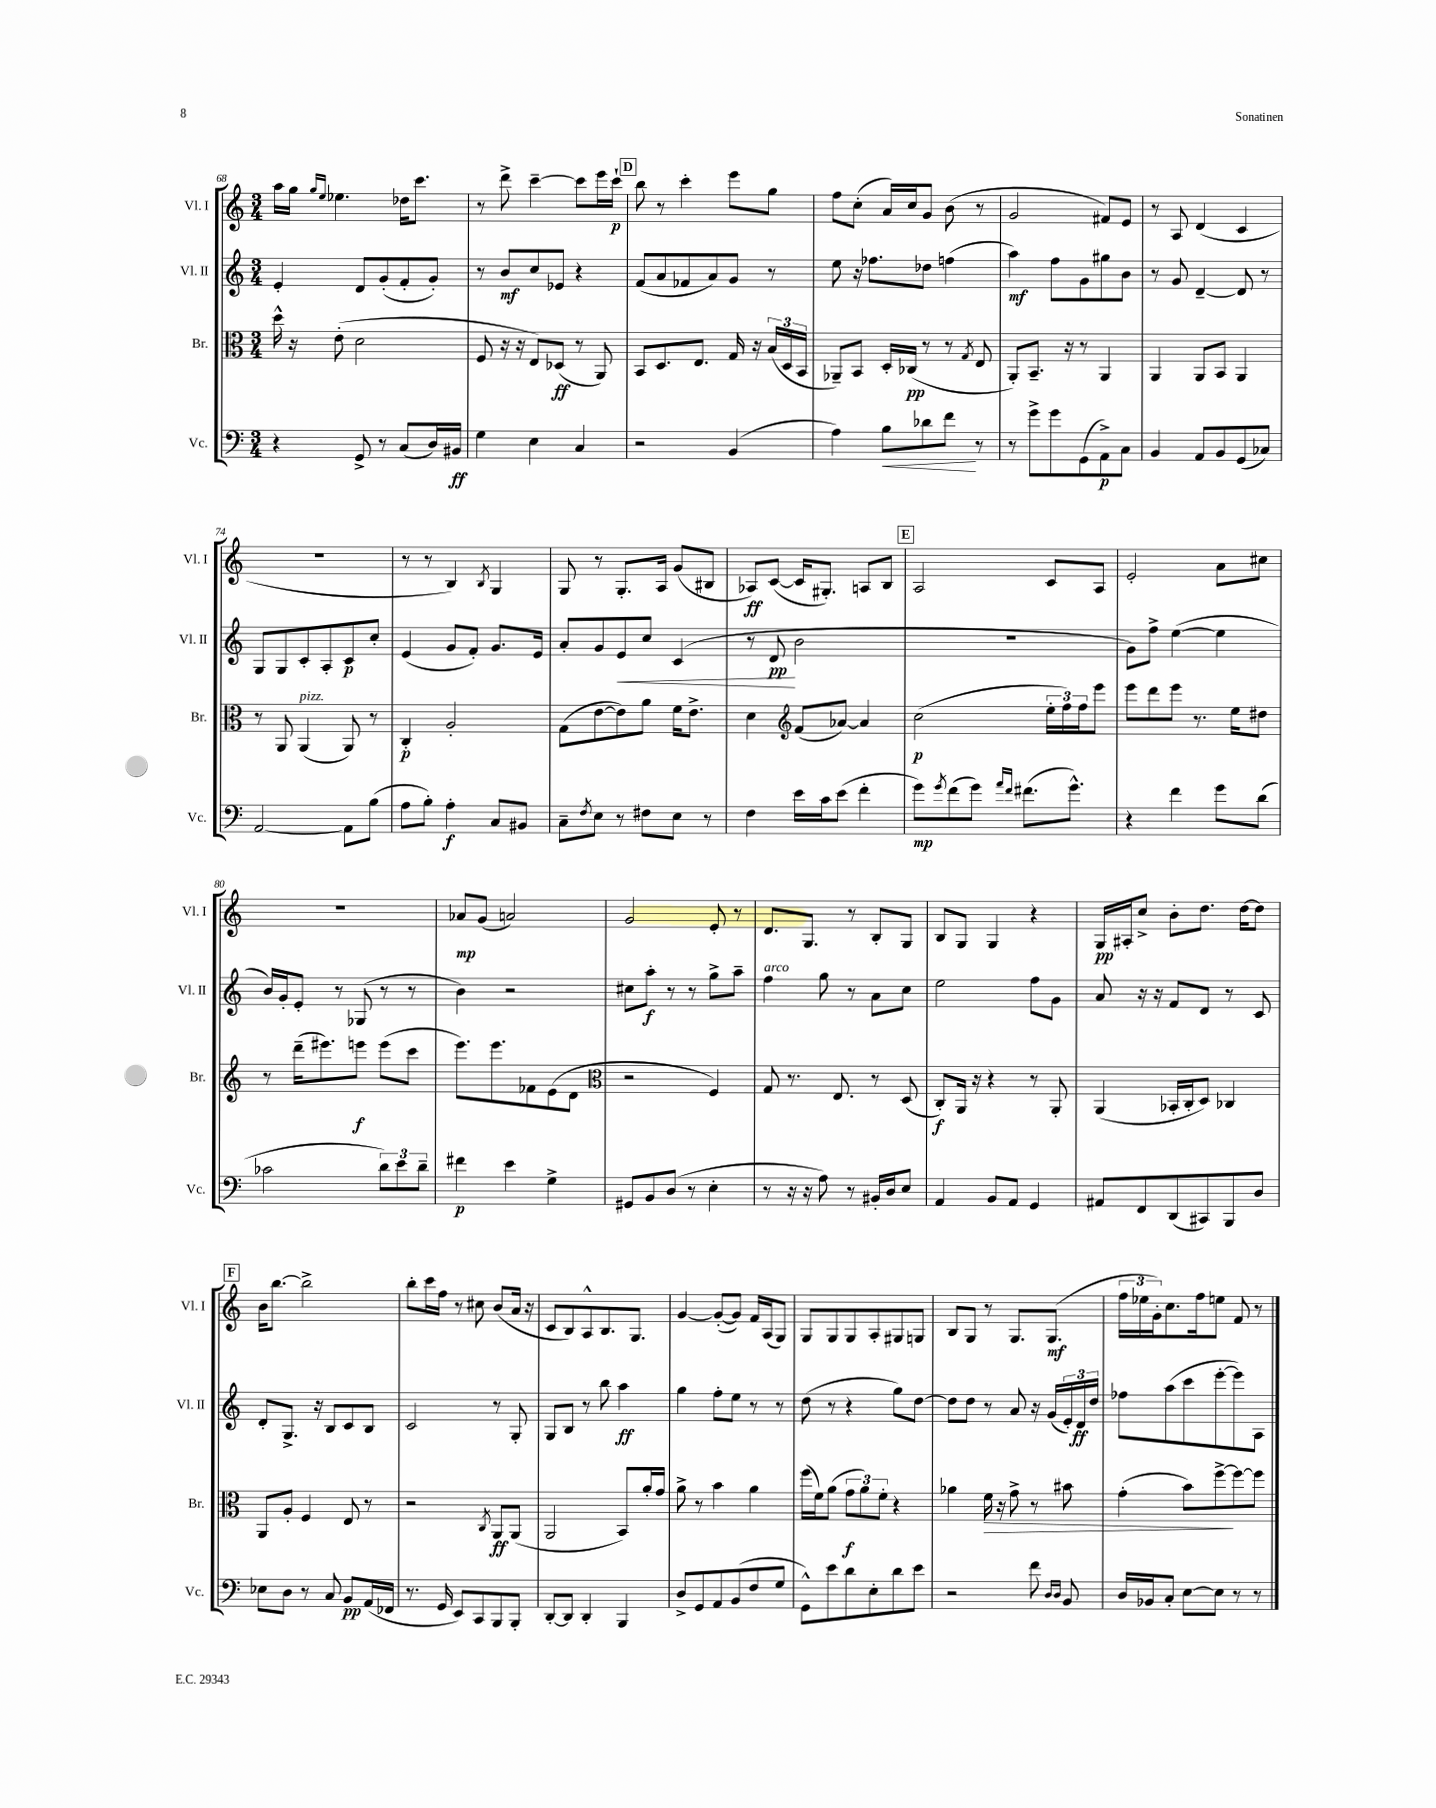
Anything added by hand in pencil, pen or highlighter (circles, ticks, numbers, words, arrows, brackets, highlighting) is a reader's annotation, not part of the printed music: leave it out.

**kern	**kern	**kern	**kern
*staff4	*staff3	*staff2	*staff1
*clefF4	*clefC3	*clefG2	*clefG2
*k[]	*k[]	*k[]	*k[]
*M3/4	*M3/4	*M3/4	*M3/4
4r	16dd^^	4e'	16aa
.	16r	.	16gg
.	.	.	16qqgg
.	.	.	16qqee
.	(8e'	.	4.ee-
8GG^	2d	8d	.
8r	.	(8g'	.
(8C	.	8f'	16dd-
.	.	.	8.ccc
16D)	.	8g')	.
16BB#	.	.	.
=	=	=	=
4G	8F	8r	8r
.	16r	8b	8ddd^
.	16r	.	.
4E	8E)	8cc	[4ccc~
.	(8D-	8e-	.
4C	8r	4r	8ccc]
.	8AA)	.	16eee
.	.	.	16ccc`
=	=	=	=
2r	8BB	(8f	8bb
.	8.D	8a	8r
.	.	8f-	4ccc'
.	8.E	.	.
.	.	8a)	.
(4BB	16G	8g	8eee
.	16r	.	.
.	(24B	8r	8gg
.	24D	.	.
.	24BB	.	.
=	=	=	=
4A)	8AA-~)	8ee	8ff
.	8BB	16r	(8cc'
.	.	8.ff-	.
8B	16D'	.	16a)
.	(16C-	.	16cc
8d-	8r	8dd-	8g
8f	8r	(4ff	(8b
.	8qG	.	.
8r	8E	.	8r
=	=	=	=
8r	8AA')	4aa)	2g
8g^	8.BB~	.	.
8g	.	8ff	.
.	16r	.	.
(8GG	8r	8g	.
8AA^)	4AA	8gg#	8f#)
8C	.	8b	8e
=	=	=	=
4BB	4AA	8r	8r
.	.	8g	8A
8AA	8AA	[4d~	(4d
8BB	8BB	.	.
(8GG	4AA	8d]	4c
8C-)	.	8r	.
=	=	=	=
[2AA	8r	8G	2.r
.	8AA	8G	.
.	(4AA	8c'	.
.	.	8A'	.
8AA]	8AA)	8c	.
(8B	8r	8cc'	.
=	=	=	=
8A	4C'	(4e	8r
8B')	.	.	8r
4A'	2A'	8g	4B)
.	.	8f')	.
.	.	.	8qB
8C	.	8.g	4G
8BB#	.	.	.
.	.	16e	.
=	=	=	=
8C~	(8G	8a'	8G
8qF	.	.	.
8E	[8e	8g	8r
8r	8e])	8e	8.G'
8F#	8a	8cc	.
.	.	.	16A
8E	16f	(4c	(8g
.	8.e^	.	.
8r	.	.	8B#
=	=	=	=
4F	4d	8r	8A-)
.	.	8d	([8c
*	*clefG2	*	*
16e	(8f	2b	16c]
16c	.	.	8.G#')
(8e	[8a-)	.	.
4f'	4a-]	.	8A
.	.	.	8B
=	=	=	=
8g)	(2cc	2.r	2A
8qg	.	.	.
(8f	.	.	.
8g)	.	.	.
16qqa	.	.	.
16qqf	.	.	.
(8.f#	.	.	.
.	24ee'	.	8c
.	24ff)	.	.
8.g^^)	.	.	.
.	24ff	.	.
.	8eee	.	8A
=	=	=	=
4r	8eee	8g)	2e'
.	8ddd	8ff^	.
4f	8eee	([4ee	.
.	8.r	.	.
8g	.	4ee]	8a
.	16ee	.	.
(8d	8dd#	.	8cc#
=	=	=	=
2c-	8r	16b)	2.r
.	.	16g'	.
.	(16ddd~	8e'	.
.	8.eee#)	.	.
.	.	8r	.
.	8eee	(8G-	.
12d)	(8eee	8r	.
12e	.	.	.
.	8ccc	8r	.
12d~	.	.	.
=	=	=	=
4f#	8.eee)	4b)	8a-
.	.	.	(8g
.	8.eee	.	.
4e	.	2r	2a)
.	8f-	.	.
4G^	(8e	.	.
.	8d	.	.
=	=	=	=
*	*clefC3	*	*
8GG#	2r	8cc#	2g
8BB	.	8aa'	.
(8D	.	8r	.
8r	.	8r	.
4E'	4F)	8gg^	8e'
.	.	8aa~	8r
=	=	=	=
8r	8G	4ff	8.d
16r	8.r	.	.
16r	.	.	8.G
8A)	.	8gg	.
.	8.E	.	.
8r	.	8r	8r
16BB#'	8r	8a	8B'
16D	.	.	.
8E	(8D	8cc	8G
=	=	=	=
4AA	8C')	2ee	8B
.	16AA	.	8G
.	16r	.	.
8BB	4r	.	4G
8AA	.	.	.
4GG	8r	8ff	4r
.	8AA'	8g	.
=	=	=	=
8AA#	(4AA	8a	16G
.	.	.	16A#'
8FF	.	16r	8cc^
.	.	16r	.
(8DD	16BB-'	8f	8b'
.	16C'	.	.
8CC#)	8D)	8d	8.dd
8BBB	4C-	8r	.
.	.	.	[16dd
8D	.	8c	8dd]
=	=	=	=
8E-	8AA	8d'	16b
.	.	.	[8.bb
8D	8A'	8.G^	.
8r	4F	.	2bb^]
.	.	16r	.
8C	.	8B	.
8BB	8E	8c	.
(16AA	8r	8B	.
16FF-	.	.	.
=	=	=	=
8.r	2r	2c	8bb'
.	.	.	16ccc
16GG	.	.	16ff
8EE)	.	.	8r
8CC	.	.	8cc#
.	8qC	.	.
8BBB	8AA	8r	(8b
8BBB'	(8AA	8G'	16a
.	.	.	16r
=	=	=	=
[8DD'	2AA	8G	8c
8DD]	.	8B	8B)
4DD'	.	8r	8A^^
.	.	8bb	8.B
4BBB	8BB)	4aa	.
.	.	.	8.G
.	16a'	.	.
.	16g	.	.
=	=	=	=
8D^	8a^	4gg	[4g
8GG	8r	.	.
8AA	4b	8ff'	(8g'_
(8BB	.	8ee	8g])
8F	4a	8r	16f
.	.	.	(16A
8G	.	8r	8G)
=	=	=	=
8GG^^)	(16ff	(8dd	8G
.	16f)	.	.
8e	(8a	8r	8G
8d	12g	4r	8G
.	12a)	.	.
8E'	.	.	8A'
.	12f'	.	.
8d	4r	8gg)	8G#
8e	.	[8dd	8G
=	=	=	=
2r	4a-	8dd]	8B
.	.	8dd	8G
.	16f	8r	8r
.	16r	.	.
.	8g^	8a	8.G
8f	8r	16r	.
.	.	(16g	(8.G
16qqD	.	.	.
16qqD	.	.	.
8BB	8b#	24e')	.
.	.	24d	.
.	.	24dd	.
=	=	=	=
16D	(4g'	8ff-	24ff
.	.	.	24ee-
16BB-	.	.	.
.	.	.	24g')
8C'	.	(8aa	8.cc
[8E	8b)	8ccc	.
.	.	.	16ff
8E]	[8ff^	[8eee'	8ee
8r	8ff_	8eee])	8f
8r	8ff]	8A	8r
==	==	==	==
*-	*-	*-	*-
